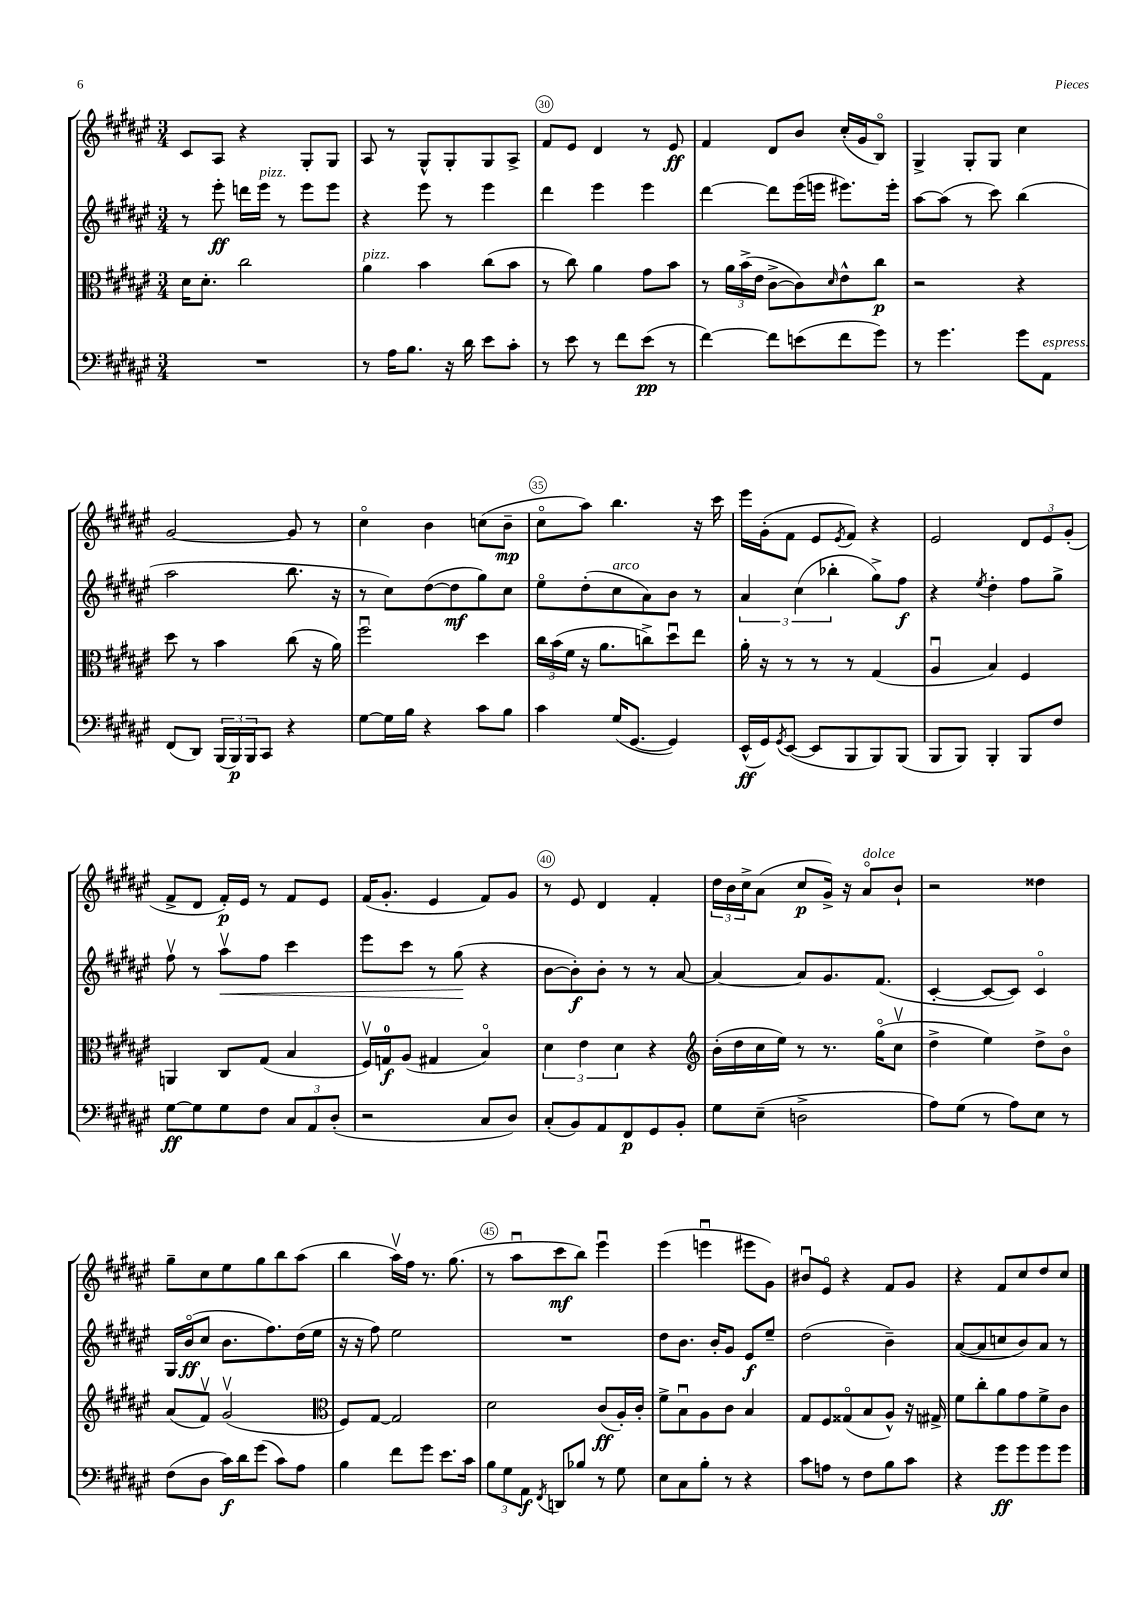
<<
\new StaffGroup <<
\new Staff = "s0" {
    \clef treble \key fis \major \numericTimeSignature \time 3/4
    cis'8 ais8 r4 gis8-. gis8 |
    ais8 r8 gis8-^ gis8-. gis8 ais8-> |
    fis'8 eis'8 dis'4 r8 eis'8\ff |
    fis'4 dis'8 b'8 cis''16-.( gis'16 b8\flageolet) |
    gis4-> gis8-. gis8 cis''4 |
    gis'2~ gis'8 r8 |
    cis''4\flageolet b'4 c''8( b'8--\mp |
    cis''8\flageolet ais''8) b''4. r16 cis'''16 |
    eis'''16 gis'16-.( fis'8 eis'8 \acciaccatura { eis'8 } fis'8) r4 |
    eis'2 \tuplet 3/2 { dis'8 eis'8 gis'8-.( } |
    fis'8-> dis'8 fis'16-.\p) eis'16 r8 fis'8 eis'8 |
    fis'16( gis'8.-. eis'4 fis'8) gis'8 |
    r8 eis'8 dis'4 fis'4-. |
    \tuplet 3/2 { dis''16 b'16 cis''16-> } ais'8( cis''8\p gis'16->) r16 ais'8\flageolet^\markup { \italic "dolce" } b'8-! |
    r2 disis''4 |
    gis''8-- cis''8 eis''8 gis''8 b''8 ais''8( |
    b''4 ais''16\upbow) fis''16 r8. gis''8.( |
    r8 ais''8\downbow cis'''8\mf b''8) eis'''4\downbow |
    eis'''4( e'''4\downbow eis'''8 gis'8) |
    bis'8\downbow eis'8\flageolet r4 fis'8 gis'8 |
    r4 fis'8 cis''8 dis''8 cis''8 \bar "|." |
}
\new Staff = "s1" {
    \clef treble \key fis \major \numericTimeSignature \time 3/4
    r8 eis'''8-.\ff d'''16 eis'''16^\markup { \italic "pizz." } r8 eis'''8 eis'''8 |
    r4 eis'''8 r8 eis'''4 |
    dis'''4 eis'''4 eis'''4 |
    dis'''4~ dis'''8 eis'''16( e'''16 eis'''8.) eis'''16-. |
    ais''8~ ais''8( r8 cis'''8) b''4( |
    ais''2 b''8. r16 |
    r8 cis''8) dis''8~( dis''8\mf gis''8) cis''8 |
    eis''8\flageolet dis''8-.( cis''8^\markup { \italic "arco" } ais'8) b'8 r8 |
    \tuplet 3/2 { ais'4 cis''4( bes''4-. } gis''8->) fis''8\f |
    r4 \acciaccatura { eis''8 } dis''4-. fis''8 gis''8-> |
    fis''8\upbow r8 ais''8\upbow\< fis''8 cis'''4 |
    eis'''8 cis'''8 r8 gis''8\!( r4 |
    b'8~ b'8-.\f) b'8-. r8 r8 ais'8~ |
    ais'4~ ais'8 gis'8. fis'8.( |
    cis'4~-. cis'8~ cis'8) cis'4\flageolet |
    gis16 b'16\flageolet\ff( cis''8 b'8. fis''8.) dis''16( eis''16 |
    r16 r16 fis''8) eis''2 |
    R2. |
    dis''8 b'8. b'16-. gis'8 eis'8\f eis''8-- |
    dis''2( b'4--) |
    ais'8~( ais'8 c''8 b'8) ais'8 r8 \bar "|." |
}
\new Staff = "s2" {
    \clef alto \key fis \major \numericTimeSignature \time 3/4
    dis'16 dis'8.-. cis''2 |
    ais'4^\markup { \italic "pizz." } b'4 cis''8( b'8 |
    r8 cis''8) ais'4 gis'8 b'8 |
    r8 \tuplet 3/2 { ais'16 b'16->( eis'16 } cis'8~-> cis'8) \grace { dis'16 } eis'8-^ cis''8\p |
    r2 r4 |
    dis''8 r8 b'4 cis''8( r16 ais'16) |
    fis''2\downbow dis''4 |
    \tuplet 3/2 { cis''16 b'16( fis'16 } r16 ais'8. c''8->) dis''8\downbow eis''8 |
    ais'16-. r16 r8 r8 r8 gis4( |
    ais4\downbow b4) fis4 |
    a,4 cis8 gis8( b4 |
    fis16\upbow) g16-0\f ais8( gis4 b4\flageolet) |
    \tuplet 3/2 { dis'4 eis'4 dis'4 } r4 |
    \clef treble b'16-.( dis''16 cis''16 eis''16) r8 r8. gis''16\flageolet( cis''8\upbow |
    dis''4-> eis''4) dis''8-> b'8\flageolet |
    ais'8( fis'8\upbow) gis'2\upbow( |
    \clef alto fis8) gis8~ gis2 |
    dis'2 cis'8\ff( ais16-.) cis'16-. |
    fis'8-> b8\downbow ais8 cis'8 b4 |
    gis8 fis8 gisis8\flageolet( b8 ais8-^) r16 gis16-> |
    fis'8 cis''8-. ais'8 gis'8 fis'8-> cis'8 \bar "|." |
}
\new Staff = "s3" {
    \clef bass \key fis \major \numericTimeSignature \time 3/4
    R2. |
    r8 ais16 b8. r16 dis'16 eis'8 cis'8-. |
    r8 eis'8 r8 fis'8 eis'8\pp( r8 |
    fis'4~) fis'8 e'8( fis'8 gis'8) |
    r8 gis'4. gis'8 ais,8^\markup { \italic "espress." } |
    fis,8( dis,8) \tuplet 3/2 { b,,16( b,,16\p) b,,16 } cis,8 r4 |
    gis8~ gis16 b16 r4 cis'8 b8 |
    cis'4 gis16( gis,8.~ gis,4) |
    eis,16-^\ff( gis,16) \acciaccatura { gis,8 } eis,8~( eis,8 b,,8 b,,8) b,,8( |
    b,,8 b,,8) b,,4-. b,,8 fis8 |
    gis8~\ff gis8 gis8 fis8 \tuplet 3/2 { cis8 ais,8 dis8-.( } |
    r2 cis8 dis8) |
    cis8-.( b,8) ais,8 fis,8\p gis,8 b,8-. |
    gis8 eis8--( d2-> |
    ais8) gis8( r8 ais8) eis8 r8 |
    fis8( dis8 cis'16\f) dis'16 gis'8( cis'8) ais8 |
    b4 fis'8 gis'8 eis'8. cis'16 |
    \tuplet 3/2 { b8 gis8 ais,8\f } \acciaccatura { fis,8 } d,8 bes8 r8 gis8 |
    eis8 cis8 b8-. r8 r4 |
    cis'8 a8 r8 fis8 b8 cis'8 |
    r4 gis'8\ff gis'8 gis'8 gis'8 \bar "|." |
}
>>
>>
\layout { \context { \Score currentBarNumber = #28 \override BarNumber.break-visibility = ##(#f #t #t) barNumberVisibility = #(every-nth-bar-number-visible 5) \override BarNumber.stencil = #(make-stencil-circler 0.1 0.3 ly:text-interface::print) } }
